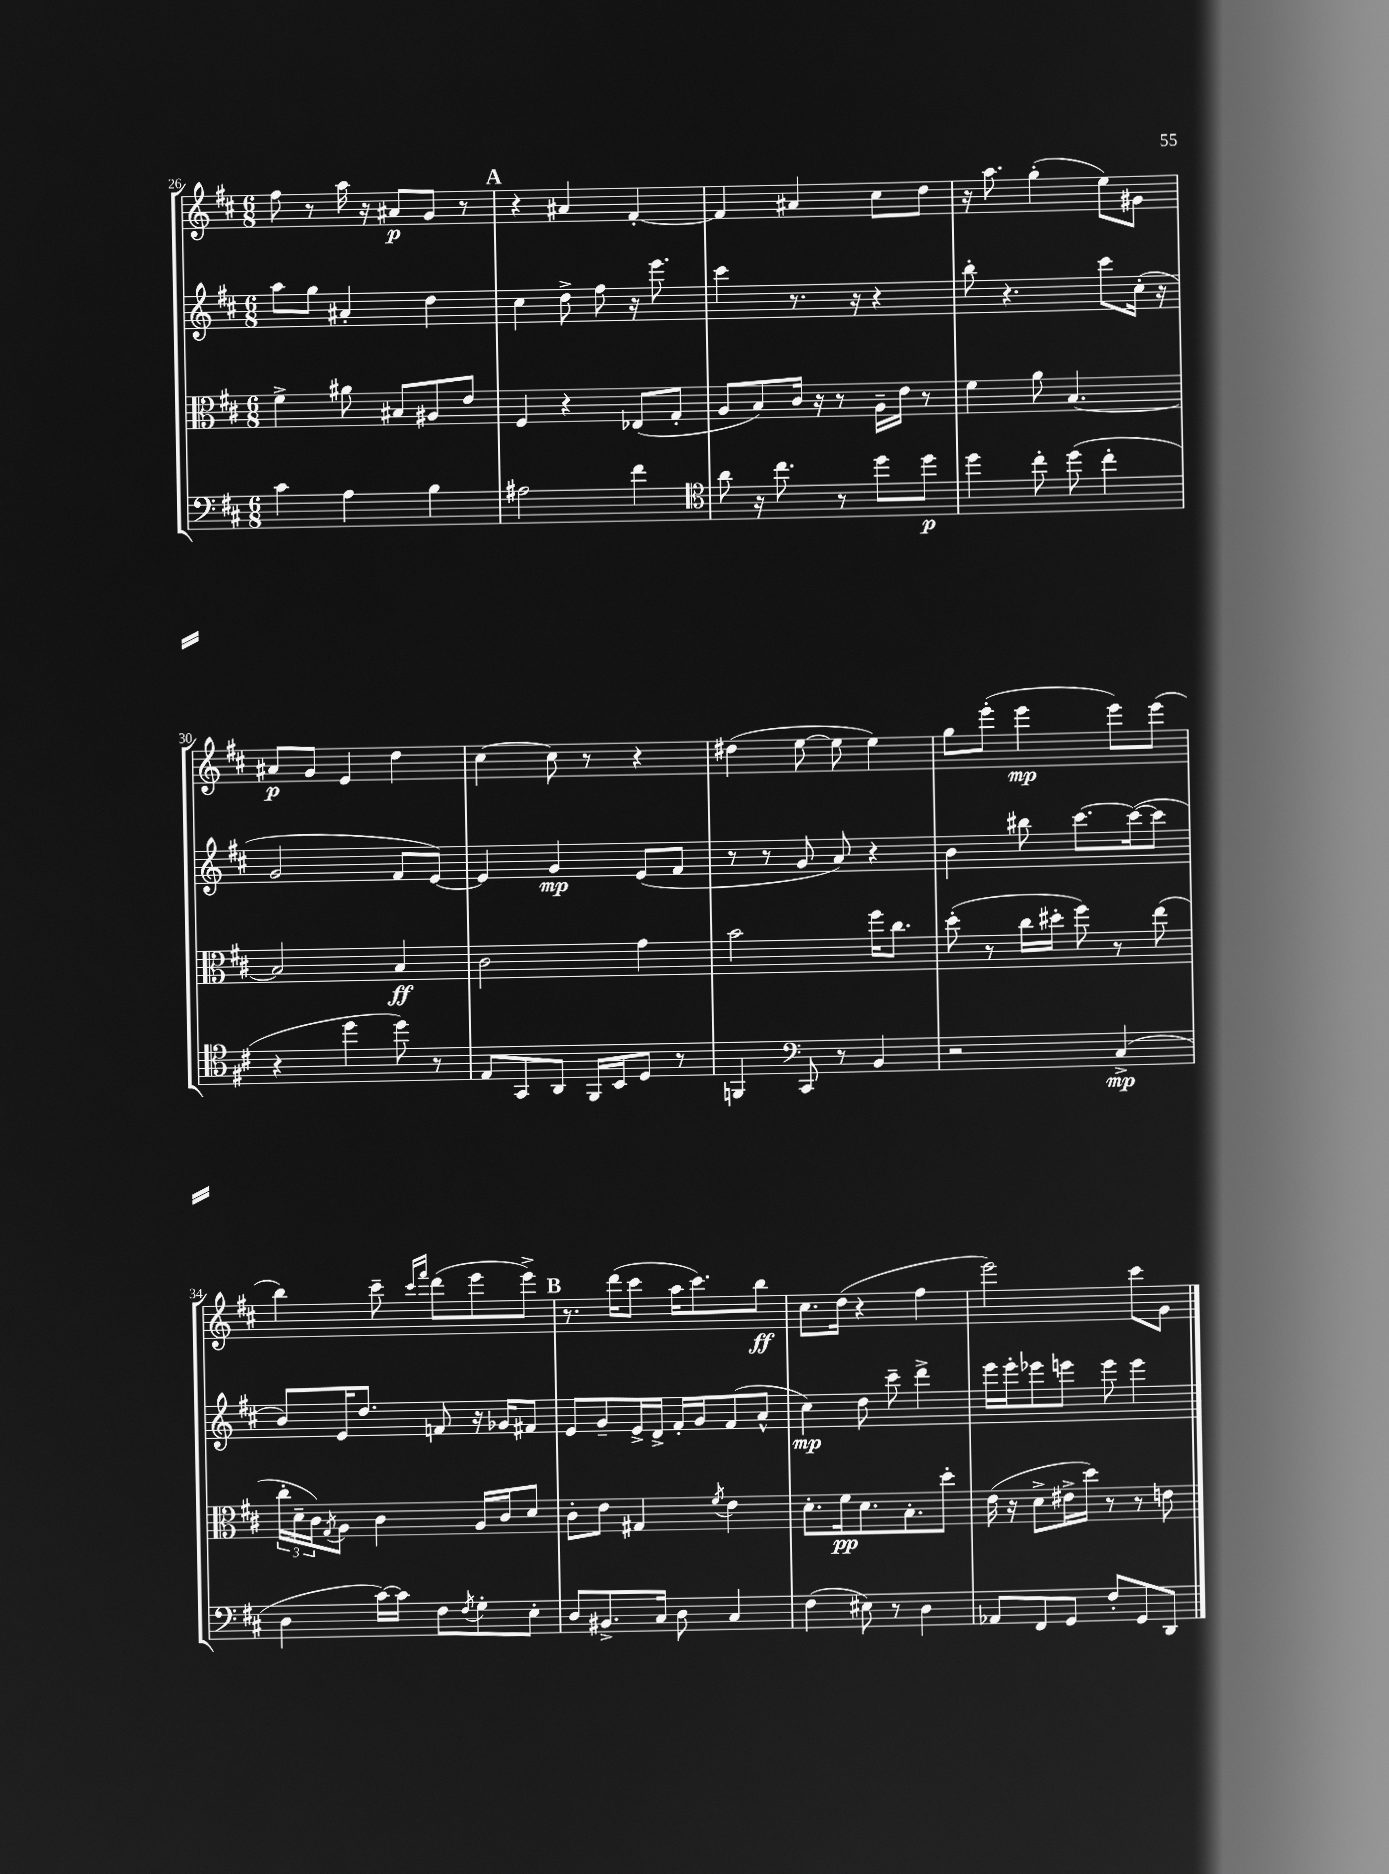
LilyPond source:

<<
\new StaffGroup <<
\new Staff = "s0" {
    \clef treble \key d \major \numericTimeSignature \time 6/8
    fis''8 r8 a''16 r16 ais'8\p g'8 r8 |
    \mark \markup { \bold "A" } r4 ais'4 fis'4~-. |
    fis'4 ais'4 cis''8 d''8 |
    r16 a''8. g''4-.( e''8) gis'8 |
    ais'8\p g'8 e'4 d''4 |
    cis''4~ cis''8 r8 r4 |
    dis''4( e''8~ e''8 e''4) |
    g''8 e'''8-.( e'''4\mp e'''8) e'''8( |
    b''4) cis'''8-- \grace { cis'''16 fis'''16 } d'''8( e'''8 e'''8->) |
    \mark \markup { \bold "B" } r8. d'''16( cis'''8 a''16 cis'''8.) b''8\ff |
    cis''8. d''16( r4 fis''4 |
    e'''2) cis'''8 g'8 \bar "|." |
}
\new Staff = "s1" {
    \clef treble \key d \major \numericTimeSignature \time 6/8
    a''8 g''8 ais'4-. d''4 |
    \mark \markup { \bold "A" } cis''4 d''8-> fis''8 r16 e'''8. |
    cis'''4 r8. r16 r4 |
    b''8-. r4. cis'''8 cis''16-.( r16 |
    g'2 fis'8 e'8~) |
    e'4 g'4\mp e'8( fis'8 |
    r8 r8 g'8 a'8) r4 |
    b'4 bis''8 cis'''8.~ cis'''16~( cis'''8 |
    b'8) e'16 d''8. f'8 r16 ges'16 fis'8 |
    \mark \markup { \bold "B" } e'8 g'8-- e'16-> d'16-> fis'16-. g'16 fis'8( a'8-^ |
    cis''4\mp) d''8 cis'''8-- d'''4-> |
    e'''16 e'''16-. ees'''8 e'''8 e'''8 e'''4 \bar "|." |
}
\new Staff = "s2" {
    \clef alto \key d \major \numericTimeSignature \time 6/8
    fis'4-> ais'8 bis8 ais8 e'8 |
    \mark \markup { \bold "A" } fis4 r4 ees8( g8-. |
    a8 b8) cis'16 r16 r8 a16-- e'16 r8 |
    fis'4 a'8 b4.~ |
    b2 b4\ff |
    cis'2 g'4 |
    b'2 fis''16 cis''8. |
    d''8-.( r8 cis''16 dis''16-. fis''8) r8 e''8( |
    \tuplet 3/2 { cis''16-. d'16-- cis'16) } \acciaccatura { g8 } a8 cis'4 a16 cis'16 d'8 |
    \mark \markup { \bold "B" } cis'8-. e'8 gis4 \acciaccatura { fis'8 } e'4 |
    d'8.-. fis'16\pp d'8. b8.-. d''8-. |
    e'16( r16 d'8-> eis'16-> d''16) r8 r8 e'8 \bar "|." |
}
\new Staff = "s3" {
    \clef bass \key d \major \numericTimeSignature \time 6/8
    cis'4 a4 b4 |
    \mark \markup { \bold "A" } ais2 fis'4 |
    \clef tenor a'8 r16 cis''8. r8 d''8 d''8\p |
    d''4 cis''8-. d''8( cis''4-. |
    r4 d''4 d''8) r8 |
    e8 g,8 a,8 fis,16 b,16 d8 r8 |
    f,4 \clef bass cis,8 r8 b,4 |
    r2 cis4->\mp( |
    d4 cis'16~) cis'16 fis8 \acciaccatura { fis8 } g8-. e8-. |
    \mark \markup { \bold "B" } d8 bis,8.-> cis16 d8 cis4 |
    fis4( eis8) r8 d4 |
    aes,8 fis,8 g,8 fis8-. g,8 d,8 \bar "|." |
}
>>
>>
\layout { \context { \Score currentBarNumber = #26 } }
